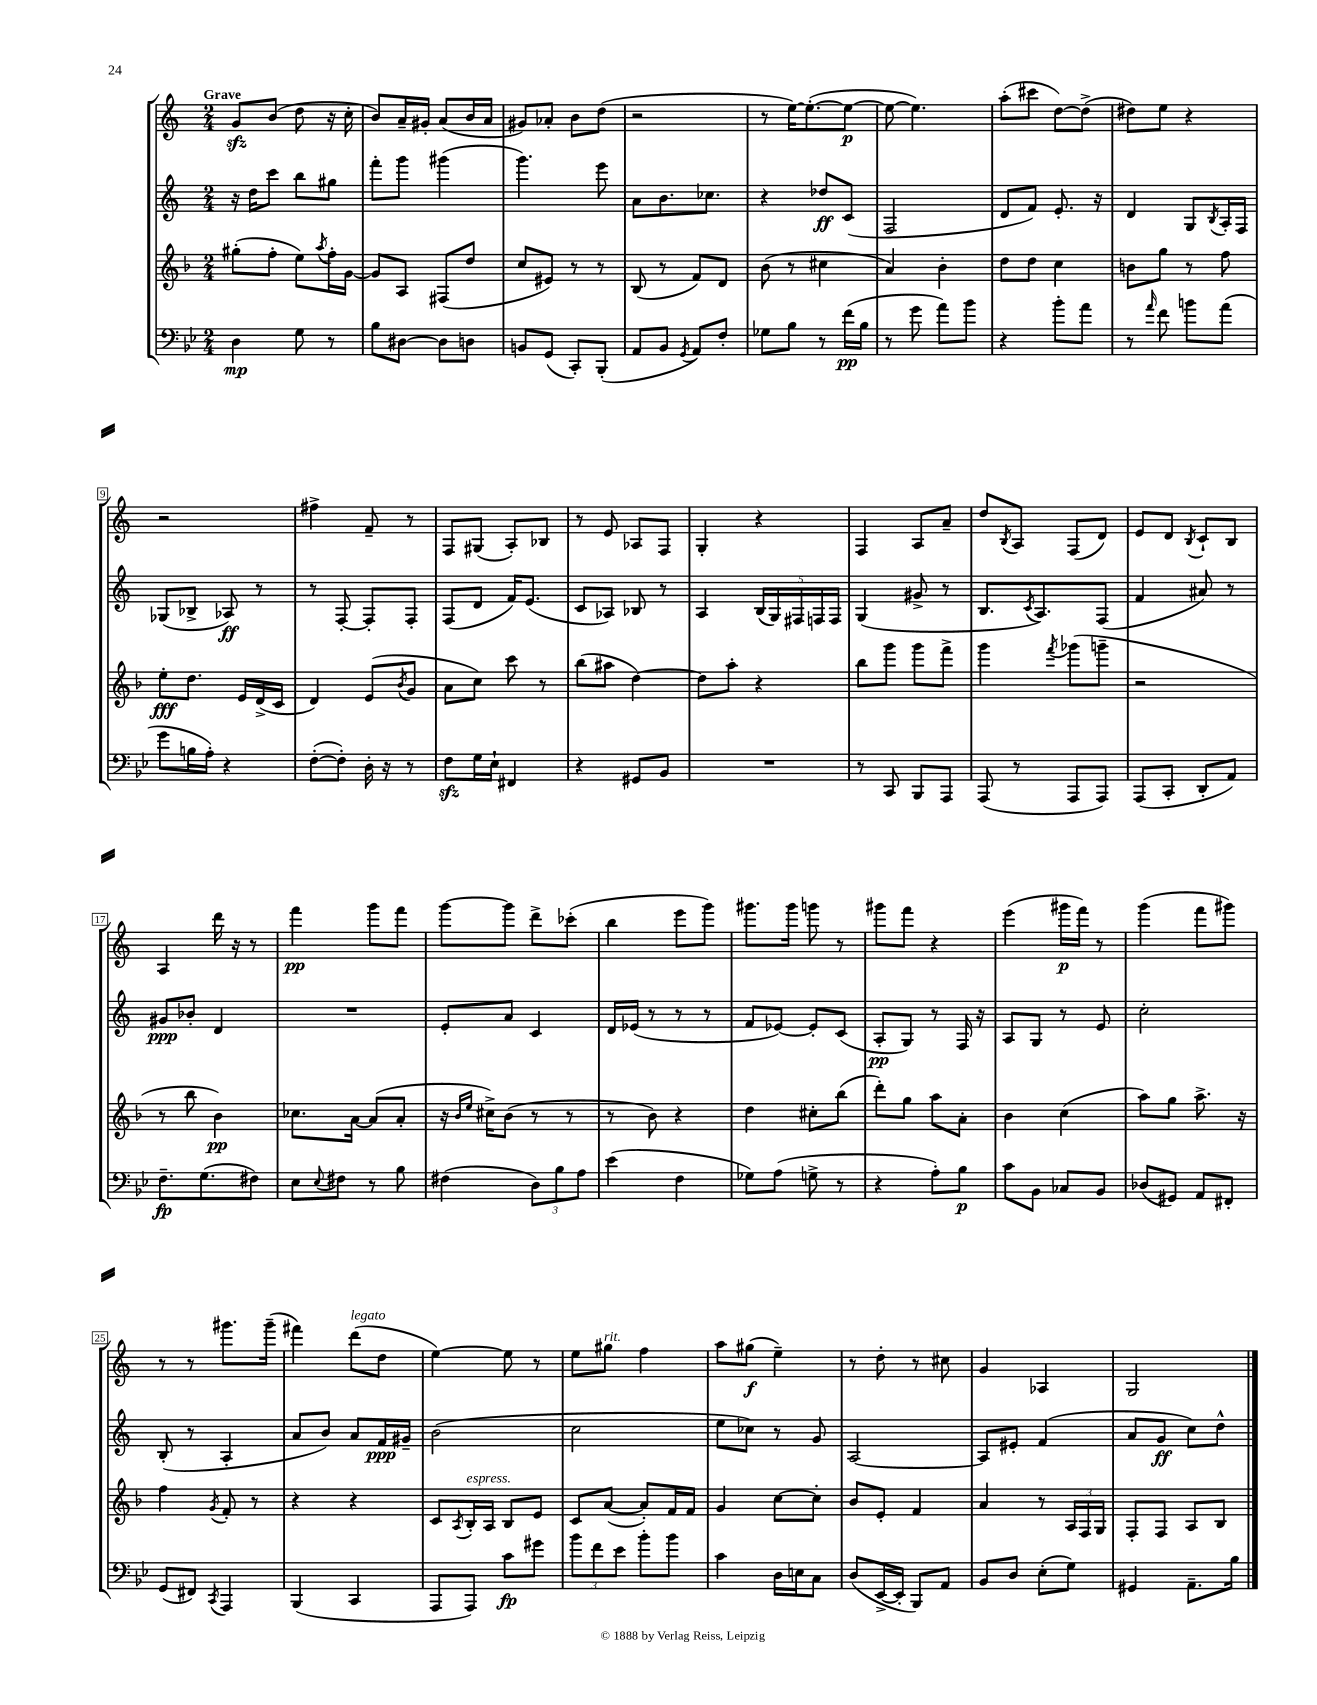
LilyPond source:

<<
\new StaffGroup <<
\new Staff = "s0" {
    \clef treble \key c \major \numericTimeSignature \time 2/4 \tempo "Grave"
    g'8\sfz b'8( d''8 r16 c''16-. |
    b'8) a'16-- gis'16-. a'8( b'16 a'16 |
    gis'8) aes'8-. b'8 d''8( |
    r2 |
    r8 e''16~) e''8.~-.( e''8~\p |
    e''8~ e''4.) |
    a''8-.( cis'''8 d''8~) d''8->( |
    dis''8) e''8 r4 |
    r2 |
    fis''4-> f'8-- r8 |
    f8 gis8( a8-.) bes8 |
    r8 e'8 aes8 f8 |
    g4-. r4 |
    f4 a8 a'8-- |
    d''8 \acciaccatura { b8 } a8 f8( d'8) |
    e'8 d'8 \acciaccatura { b8 } c'8-! b8 |
    a4 d'''16 r16 r8 |
    f'''4\pp g'''8 f'''8 |
    g'''8~ g'''8 d'''8-> ces'''8-.( |
    b''4 e'''8 g'''8) |
    gis'''8. gis'''16 g'''8 r8 |
    gis'''8 f'''8 r4 |
    e'''4( gis'''16\p f'''16) r8 |
    g'''4( f'''8 gis'''8) |
    r8 r8 gis'''8. gis'''16--( |
    fis'''4) d'''8^\markup { \italic "legato" }( d''8 |
    e''4~) e''8 r8 |
    e''8 gis''8^\markup { \italic "rit." } f''4 |
    a''8 gis''8\f( e''4--) |
    r8 d''8-. r8 cis''8 |
    g'4 aes4 |
    g2 \bar "|." |
}
\new Staff = "s1" {
    \clef treble \key c \major \numericTimeSignature \time 2/4
    r16 d''16 c'''8 b''8 gis''8 |
    f'''8-. g'''8 gis'''4( |
    g'''4.) e'''8 |
    a'8 b'8. ces''8. |
    r4 des''8\ff c'8( |
    f2 |
    d'8 f'8) e'8.-. r16 |
    d'4 g8 \acciaccatura { b8 } a16-. f16 |
    ges8( bes8-> aes8\ff) r8 |
    r8 f8~-. f8-. f8-. |
    f8( d'8 f'16) e'8.( |
    c'8 aes8) bes8 r8 |
    a4 \tuplet 5/4 { b16( g16) fis16 f16 f16 } |
    g4( gis'8-> r8 |
    b8. \acciaccatura { c'8 } a8.) f8( |
    f'4 ais'8) r8 |
    gis'8\ppp bes'8-. d'4 |
    R2 |
    e'8-. a'8 c'4 |
    d'16 ees'16( r8 r8 r8 |
    f'8 ees'8~) ees'8-. c'8( |
    a8-.\pp g8) r8 f16 r16 |
    a8 g8 r8 e'8 |
    c''2-. |
    b8-.( r8 a4-. |
    a'8 b'8) a'8 f'16\ppp gis'16-- |
    b'2( |
    c''2 |
    e''8 ces''8) r8 g'8 |
    a2~ |
    a8 eis'8-. f'4( |
    a'8 g'8\ff c''8) d''8-^ \bar "|." |
}
\new Staff = "s2" {
    \clef treble \key f \major \numericTimeSignature \time 2/4
    gis''8-.( f''8-. e''8) \acciaccatura { a''8 } f''16-. g'16~ |
    g'8 a8 fis8( d''8 |
    c''8 eis'8) r8 r8 |
    bes8( r8 f'8) d'8 |
    bes'8( r8 cis''4 |
    a'4) bes'4-. |
    d''8 d''8 c''4 |
    b'8 g''8 r8 f''8 |
    e''8-.\fff d''8. e'16 d'16->( c'16 |
    d'4) e'8( \acciaccatura { bes'8 } g'8 |
    a'8 c''8) c'''8 r8 |
    bes''8( ais''8 d''4~) |
    d''8 a''8-. r4 |
    bes''8 g'''8 g'''8 f'''8-> |
    g'''4 \acciaccatura { f'''8 } ges'''8( g'''8-- |
    r2 |
    r8 bes''8 bes'4\pp) |
    ces''8. a'16~ a'8( a'8-. |
    r16 \grace { bes'16 e''16 } cis''16->) bes'8( r8 r8 |
    r8 bes'8) r4 |
    d''4 cis''8-. bes''8( |
    d'''8-.) g''8 a''8 a'8-. |
    bes'4 c''4( |
    a''8) g''8 a''8.-> r16 |
    f''4 \acciaccatura { g'8 } f'8-. r8 |
    r4 r4 |
    c'8 \acciaccatura { a8 } bes16-.^\markup { \italic "espress." } a16 bes8 e'8 |
    c'8 a'8~( a'8-.) f'16 f'16 |
    g'4 c''8~ c''8-. |
    bes'8 e'8-. f'4 |
    a'4 r8 \tuplet 3/2 { a16 f16 g16 } |
    f8-. f8 a8 bes8 \bar "|." |
}
\new Staff = "s3" {
    \clef bass \key bes \major \numericTimeSignature \time 2/4
    d4\mp g8 r8 |
    bes8 dis8~ dis8 d8 |
    b,8 g,8( c,8-.) bes,,8-.( |
    a,8 bes,8 \acciaccatura { g,8 } a,8) f8-. |
    ges8 bes8 r8 f'16\pp( bes16 |
    r8 g'8 a'8) bes'8 |
    r4 bes'8-. a'8 |
    r8 \grace { a'16 } f'8 b'8 a'8( |
    g'8 b16 a16-.) r4 |
    f8~-.( f8-.) d16-. r16 r8 |
    f8\sfz g16 ees16-! fis,4 |
    r4 gis,8 bes,8 |
    R2 |
    r8 c,8 bes,,8 a,,8 |
    a,,8( r8 a,,8 a,,8) |
    a,,8( c,8-. d,8-. a,8) |
    f8.--\fp g8.( fis8) |
    ees8 \appoggiatura { ees8 } fis8 r8 bes8 |
    fis4( \tuplet 3/2 { d8) bes8 a8 } |
    ees'4( f4 |
    ges8) a8( g8-> r8 |
    r4 a8-.) bes8\p |
    c'8 bes,8 ces8 bes,8 |
    des8( gis,8) a,8 fis,8-. |
    g,8( fis,8) \acciaccatura { c,8 } a,,4 |
    bes,,4( c,4 |
    a,,8 a,,8) c'8\fp gis'8 |
    \tuplet 3/2 { bes'8 f'8 ees'8 } bes'8-. bes'8 |
    c'4 d16 e16 c8 |
    d8( ees,16~-> ees,16-. bes,,8) a,8 |
    bes,8 d8 ees8-.( g8) |
    gis,4 a,8.-- bes16 \bar "|." |
}
>>
>>
\layout { \context { \Score \override BarNumber.stencil = #(make-stencil-boxer 0.1 0.3 ly:text-interface::print) } }
